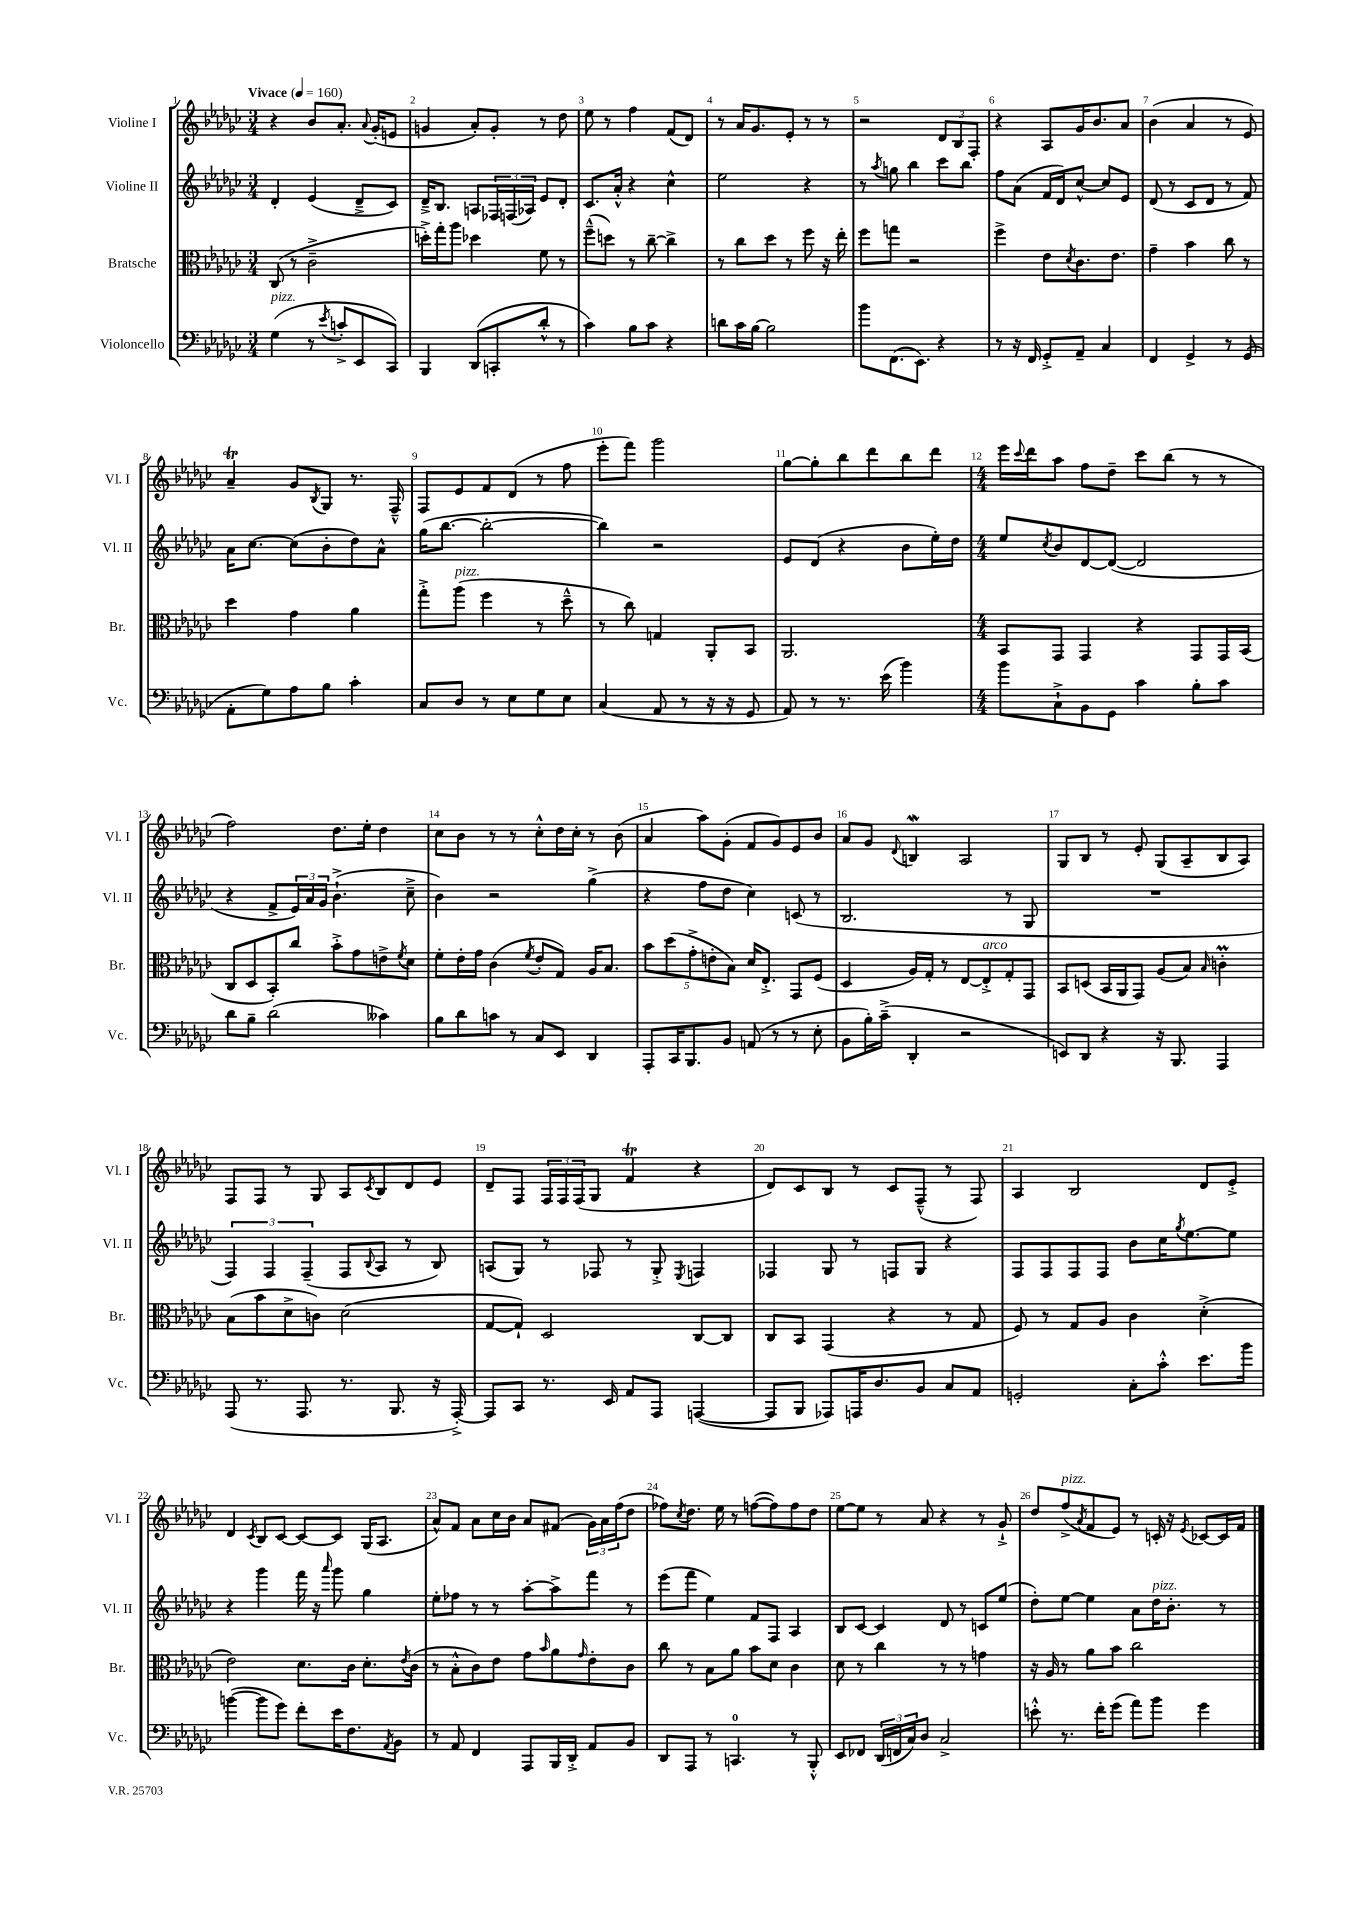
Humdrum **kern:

**kern	**kern	**kern	**kern
*part4	*part3	*part2	*part1
*staff4	*staff3	*staff2	*staff1
*I"Violoncello	*I"Bratsche	*I"Violine II	*I"Violine I
*I'Vc.	*I'Br.	*I'Vl. II	*I'Vl. I
*clefF4	*clefC3	*clefG2	*clefG2
*k[b-e-a-d-g-c-]	*k[b-e-a-d-g-c-]	*k[b-e-a-d-g-c-]	*k[b-e-a-d-g-c-]
*M3/4	*M3/4	*M3/4	*M3/4
*MM160	*MM160	*MM160	*MM160
=1	=1	=1	=1
!	!	!	!LO:TX:a:B:t=Vivace
!LO:TX:a:i:t=pizz.	!	!	!
(4G-\	(8C-/	4d-'/	4r
.	8r	.	.
8r	2c-~^\	(4e-/	8b-/L
8qe-/	.	.	.
8cn'^/L	.	.	8.a-'/J
8EE-/	.	8d-~^/L	.
.	.	.	8qqa-/
.	.	.	(16g-'/KL
8CC-/J)	.	8c-/J)	8en/J
=2	=2	=2	=2
4BBB-/	16ddn'^\LL)	16d-~^/KL	4gn/
.	16gg-'\J	8.B-/J	.
.	8aa-\J	.	.
(8DD-/L	4dd-X\	8An/L	8a-'/L)
8CCn'/	.	24F-X/L	8g'/J
.	.	(24Fn/	.
.	.	24A-X/JJ)	.
8d-'^^/J	8f\	8e-/L	8r
8r	8r	8d-'/J	8dd-\
=3	=3	=3	=3
4c-\)	(8ff~^^\L	8.c-/L	8ee-\
.	8ddn\J)	.	8r
.	.	16a-'^^/Jk	.
8B-\L	8r	4r	4ff\
8c-\J	[8cc-~\	.	.
4r	4cc-^\]	4cc-^^\	(8f/L
.	.	.	8d-/J)
=4	=4	=4	=4
8dn\L	8r	2ee-\	8r
16c-\L	8cc-\L	.	16a-/KL
[16B-\JJ	.	.	8.g-/
2B-\]	8dd-\J	.	.
.	8r	.	8e-'/J
.	8ff\	4r	8r
.	16r	.	8r
.	16ee-'\	.	.
=5	=5	=5	=5
8b-\L	8ff\L	8r	2r
.	.	8qaa-/	.
(8.FF\	8ggn\J	8ggn\	.
.	2r	4bb-\	.
8.EE-\J)	.	.	.
4r	.	8ccc-\L	12d-/L
.	.	.	12B-/
.	.	8bb-\J	.
.	.	.	12F'/J
=6	=6	=6	=6
8r	4ff^\	8ff\L	4r
16r	.	(8a-\J	.
16FF/	.	.	.
8GG-'^/L	8e-\L	16f/LL	8A-/L
.	.	16d-/J)	.
.	8qd-/	.	.
8AA-~/J	8.c-\	[8cc-^^/J	16g-/K
.	.	.	8.b-/
4C-/	.	8cc-/L]	.
.	8.e-\J	.	.
.	.	8e-/J	8a-/J
=7	=7	=7	=7
4FF/	4g-~\	(8d-/	(4b-\
.	.	8r	.
4GG-^/	4b-\	8c-/L	4a-/
.	.	8d-/J	.
8r	8cc-\	8r	8r
(8GG-/	8r	8f/)	8e-/)
!!LO:LB:g=z
=8	=8	=8	=8
8AA-'\L	4dd-\	16a-\KL	4a-T~/
.	.	[8.cc-\J	.
8G-\)	.	.	.
8A-\	4g-\	(8cc-\L]	8g-/L
.	.	.	8qB-/
8B-\J	.	8b-'\	8G-/J
4c-'\	4a-\	8dd-\)	8.r
.	.	8a-^^\J	.
.	.	.	16F~^^/
=9	=9	=9	=9
8C-/L	8gg-'^\L	(16gg-\KL	8F/L
.	.	[8.bb-\J	.
!	!LO:TX:a:i:t=pizz.	!	!
8D-/J	(8aa-\J	.	8e-/
8r	4ff\	2bb-'\_	8f/
8E-\L	.	.	(8d-/J
8G-\	8r	.	8r
8E-\J	8dd-~^^\	.	8ff\
=10	=10	=10	=10
(4C-/	8r	4bb-\])	8eee-'\L
.	8cc-\)	.	8fff\J)
8AA-/	4Gn/	2r	2ggg-\
8r	.	.	.
16r	8AA-'/L	.	.
16r	.	.	.
8GG-/	8BB-/J	.	.
=11	=11	=11	=11
8AA-/)	2.AA-/	8e-/L	[8gg-\L
8r	.	(8d-/J	8gg-'\]
8.r	.	4r	8bb-\
.	.	.	8ddd-\
(16e-\	.	.	.
4b-\)	.	8b-\L	8bb-\
.	.	16ee-'\L)	8ddd-\J
.	.	16dd-\JJ	.
=12	=12	=12	=12
*M4/4	*M4/4	*M4/4	*M4/4
8b-\L	8BB-/L	8ee-/L	16eee-\LL
.	.	.	8qqccc-/
.	.	.	16ddd-\J
.	.	8qcc-/	.
8C-`^\	8GG-/J	8b-/	8aa-\J
8BB-\	4GG-/	[8d-/	8ff\L
8GG-\J	.	(8d-/J_	8dd-~\J
4c-\	4r	2d-/]	8ccc-\L
.	.	.	(8bb-\J
8B-'\L	8GG-/L	.	8r
8c-\J	16GG-/L	.	8r
.	(16BB-/JJ	.	.
!!LO:LB:g=z
=13	=13	=13	=13
8d-\L	8C-/L	4r	2ff\)
8B-~\J	8D-/	.	.
(2d-\	8BB-'/)	8f^/L	.
.	8cc-/J	24e-/L)	.
.	.	24a-/	.
.	.	24g-/JJ	.
.	8b-'^\L	(4.b-`^\	8.dd-\L
.	8g-\	.	.
.	.	.	16ee-'\Jk
4c--X\)	8en^\	.	4dd-\
.	8qf/	.	.
.	8d-\J	8cc-~^\	.
=14	=14	=14	=14
8B-\L	8f'\L	4b-\)	8cc-\L
8d-\	16e-'\L	.	8b-\J
.	16g-\JJ	.	.
8cn\J	(4c-\	2r	8r
8r	.	.	8r
.	8qf/	.	.
8C-/L	8e-'/L	.	8cc-'^^\L
8EE-/J	8G-/J)	.	16dd-\L
.	.	.	16cc-'\JJ
4DD-/	16A-/KL	(4gg-^\	8r
.	8.B-/J	.	.
.	.	.	(8b-\
=15	=15	=15	=15
8AAA-'/L	10b-\L	4r	4a-/
.	(10dd-\	.	.
16CC-/K	.	.	.
8.BBB-/	.	.	.
.	10g-'^\	.	.
.	.	8ff\L	8aa-\L)
.	10en'\	.	.
8BB-/J	.	8dd-\J	(8g-'\J
.	10B-\J)	.	.
(8AAn/	16d-/KL	4cc-\)	8f/L
.	8.E-'^/J	.	.
8r	.	.	8g-/)
8r	8GG-/L	(8cn/	8e-/
8E-'\	(8F/J	8r	8b-/J
=16	=16	=16	=16
8BB-\L	4D-/	2.B-/	8a-/L
16B-'\L)	.	.	8g-/J
(16c-~^\JJ	.	.	.
.	.	.	8qqd-/
4DD-'/	16A-/LL)	.	4BnW/
.	16G-'/JJ	.	.
.	8r	.	.
2r	[8E-/L	.	2A-/
!	!LO:TX:a:i:t=arco	!	!
.	8E-'^/]	.	.
.	8G-'/	8r	.
.	8GG-/J	8G-/	.
=17	=17	=17	=17
8EEn/L)	8BB-/L	1r	8G-/L
8DD-/J	(8Dn/J	.	8B-/J
4r	16BB-/LL	.	8r
.	16AA-/J	.	.
.	8GG-/J)	.	8e-'/
16r	(8A-/L	.	(8G-/L
8.BBB-/	.	.	.
.	8B-/J)	.	8A-~/
.	16qqB-/	.	.
4AAA-/	4cnm'\	.	8B-/
.	.	.	8A-/J)
!!LO:LB:g=z
=18	=18	=18	=18
(8AAA-/	(8B-\L	6F/)	8F/L
8.r	8b-\	.	8F/J
.	.	6F/	.
.	8d-^\	.	8r
8.AAA-/	.	.	.
.	.	(6F~/	.
.	8cn\J)	.	8G-/
8.r	(2d-\	8F/L	8A-/L
.	.	8qqB-/	8qc-/
.	.	8A-/J	8B-/
8.BBB-/	.	.	.
.	.	8r	8d-/
16r	.	8B-/)	8e-/J
[16AAA-'^/)	.	.	.
=19	=19	=19	=19
8AAA-/L]	[8G-/L	(8An/L	8d-~/L
8CC-/J	8G-`/J])	8G-/J)	8F/J
8.r	2D-/	8r	24F/LL
.	.	.	24F/
.	.	.	(24F/J
.	.	8F-X/	8G-/J
16EE-/	.	.	.
8AA-/L	.	8r	4ft/
8AAA-/J	.	8G-'^/	.
.	.	8qE-/	.
([4AAAn/	[8C-/L	4Fn/	4r
.	8C-/J]	.	.
=20	=20	=20	=20
8AAA/L]	8C-/L	4F-X/	8d-/L)
8BBB-/J	8BB-/J	.	8c-/
8AAA-X/L)	(4GG-/	8G-/	8B-/J
16AAAn/K	.	8r	8r
8.D-/	.	.	.
.	4r	8Fn/L	8c-/L
8BB-/J	.	8G-/J	(8F~^^/J
8C-/L	8r	4r	8r
8AA-/J	8G-/	.	8F/)
=21	=21	=21	=21
2GGn'/	8F/)	8F/L	4A-/
.	8r	8F/	.
.	8G-/L	8F/	2B-/
.	8A-/J	8F/J	.
8C-'\L	4c-\	8b-\L	.
8c-'^^\J	.	16cc-\K	.
.	.	8qgg-/	.
.	.	[8.ee-\	.
8.e-\L	(4d-'^\	.	8d-/L
.	.	8ee-\J]	8e-'^/J
16b-\Jk	.	.	.
!!LO:LB:g=z
=22	=22	=22	=22
([4bn\	2e-\)	4r	4d-/
.	.	.	8qc-/
8b\L]	.	4ggg-\	8B-/L
8g-\J)	.	.	[8c-/J
8f'\L	8.d-\L	16fff\	8c-/L_
.	.	16r	.
.	.	16qqaaa-/	.
16e-\K	.	8ggg-\	8c-/J]
8.F\	16c-\Jk	.	.
.	8.d-'\L	4gg-\	(16G-/KL
.	.	.	8.A-/J
8qAA-/	.	.	.
8BB-\J	.	.	.
.	8qe-/	.	.
.	(16c-\Jk	.	.
=23	=23	=23	=23
8r	8r	8ee-'\L	8a-^^/L)
8AA-/	8B-'^^\L	8ff-X\J	8f/J
4FF/	8c-\)	8r	8a-\L
.	8e-\J	8r	16cc-\L
.	.	.	16b-\JJ
8AAA-/L	8g-\L	[8aa-'\L	8a-/L
.	16qqb-/	.	.
16BBB-/L	8a-\	8aa-^\]	(8f#X/J
16DD-'^/JJ	.	.	.
.	16qqg-/	.	.
8AA-/L	8e-'\	8fff\J	24g-\LL)
.	.	.	24a-\
.	.	.	(24ff\J
8BB-/J	8c-\J	8r	8dd-\J
=24	=24	=24	=24
8DD-/L	8cc-\	(8eee-\L	8ff-X\L)
.	.	.	8qcc-/
8AAA-/J	8r	8fff\J	8.dd-\J
8r	8B-\L	4ee-\)	.
.	.	.	16ee-\
4.CCn/	8a-\J	.	8r
.	8b-\L	8f/L	([8ffn\L
.	8d-\J	8F/J	8ff\])
8r	4c-\	4A-/	8ff\
8BBB-'^^/	.	.	8dd-\J
=25	=25	=25	=25
8EE-/L	8d-\	8B-/L	[8ee-\L
8FF-X/J	8r	[8c-/J	8ee-\J]
(24DD-/LL	4cc-\	4c-/]	8r
24FFn/	.	.	.
24C-/J)	.	.	.
8D-/J	.	.	8a-/
2C-^/	8r	8d-/	4r
.	8r	8r	.
.	4gn\	8cn/L	8r
.	.	(8ee-/J	8g-`^/
=26	=26	=26	=26
8en'^^\	16r	8dd-'\L)	8dd-/L
.	16A-/	.	.
!	!	!	!LO:TX:a:i:t=pizz.
8.r	8r	[8ee-\J	(8ff^/
.	.	.	8qa-/
.	8a-\L	4ee-\]	8f/
16f'\KL	.	.	.
(8g-\J	8b-\J	.	8e-/J)
8a-\L)	2cc-\	8a-\L	8r
!	!	!LO:TX:a:i:t=pizz.	!
8b-\J	.	16dd-\K	16cn'/
.	.	8.b-'\J	16r
.	.	.	8qe-/
4g-\	.	.	[8c-X/L
.	.	8r	16c-/L]
.	.	.	16f/JJ
==	==	==	==
*-	*-	*-	*-
